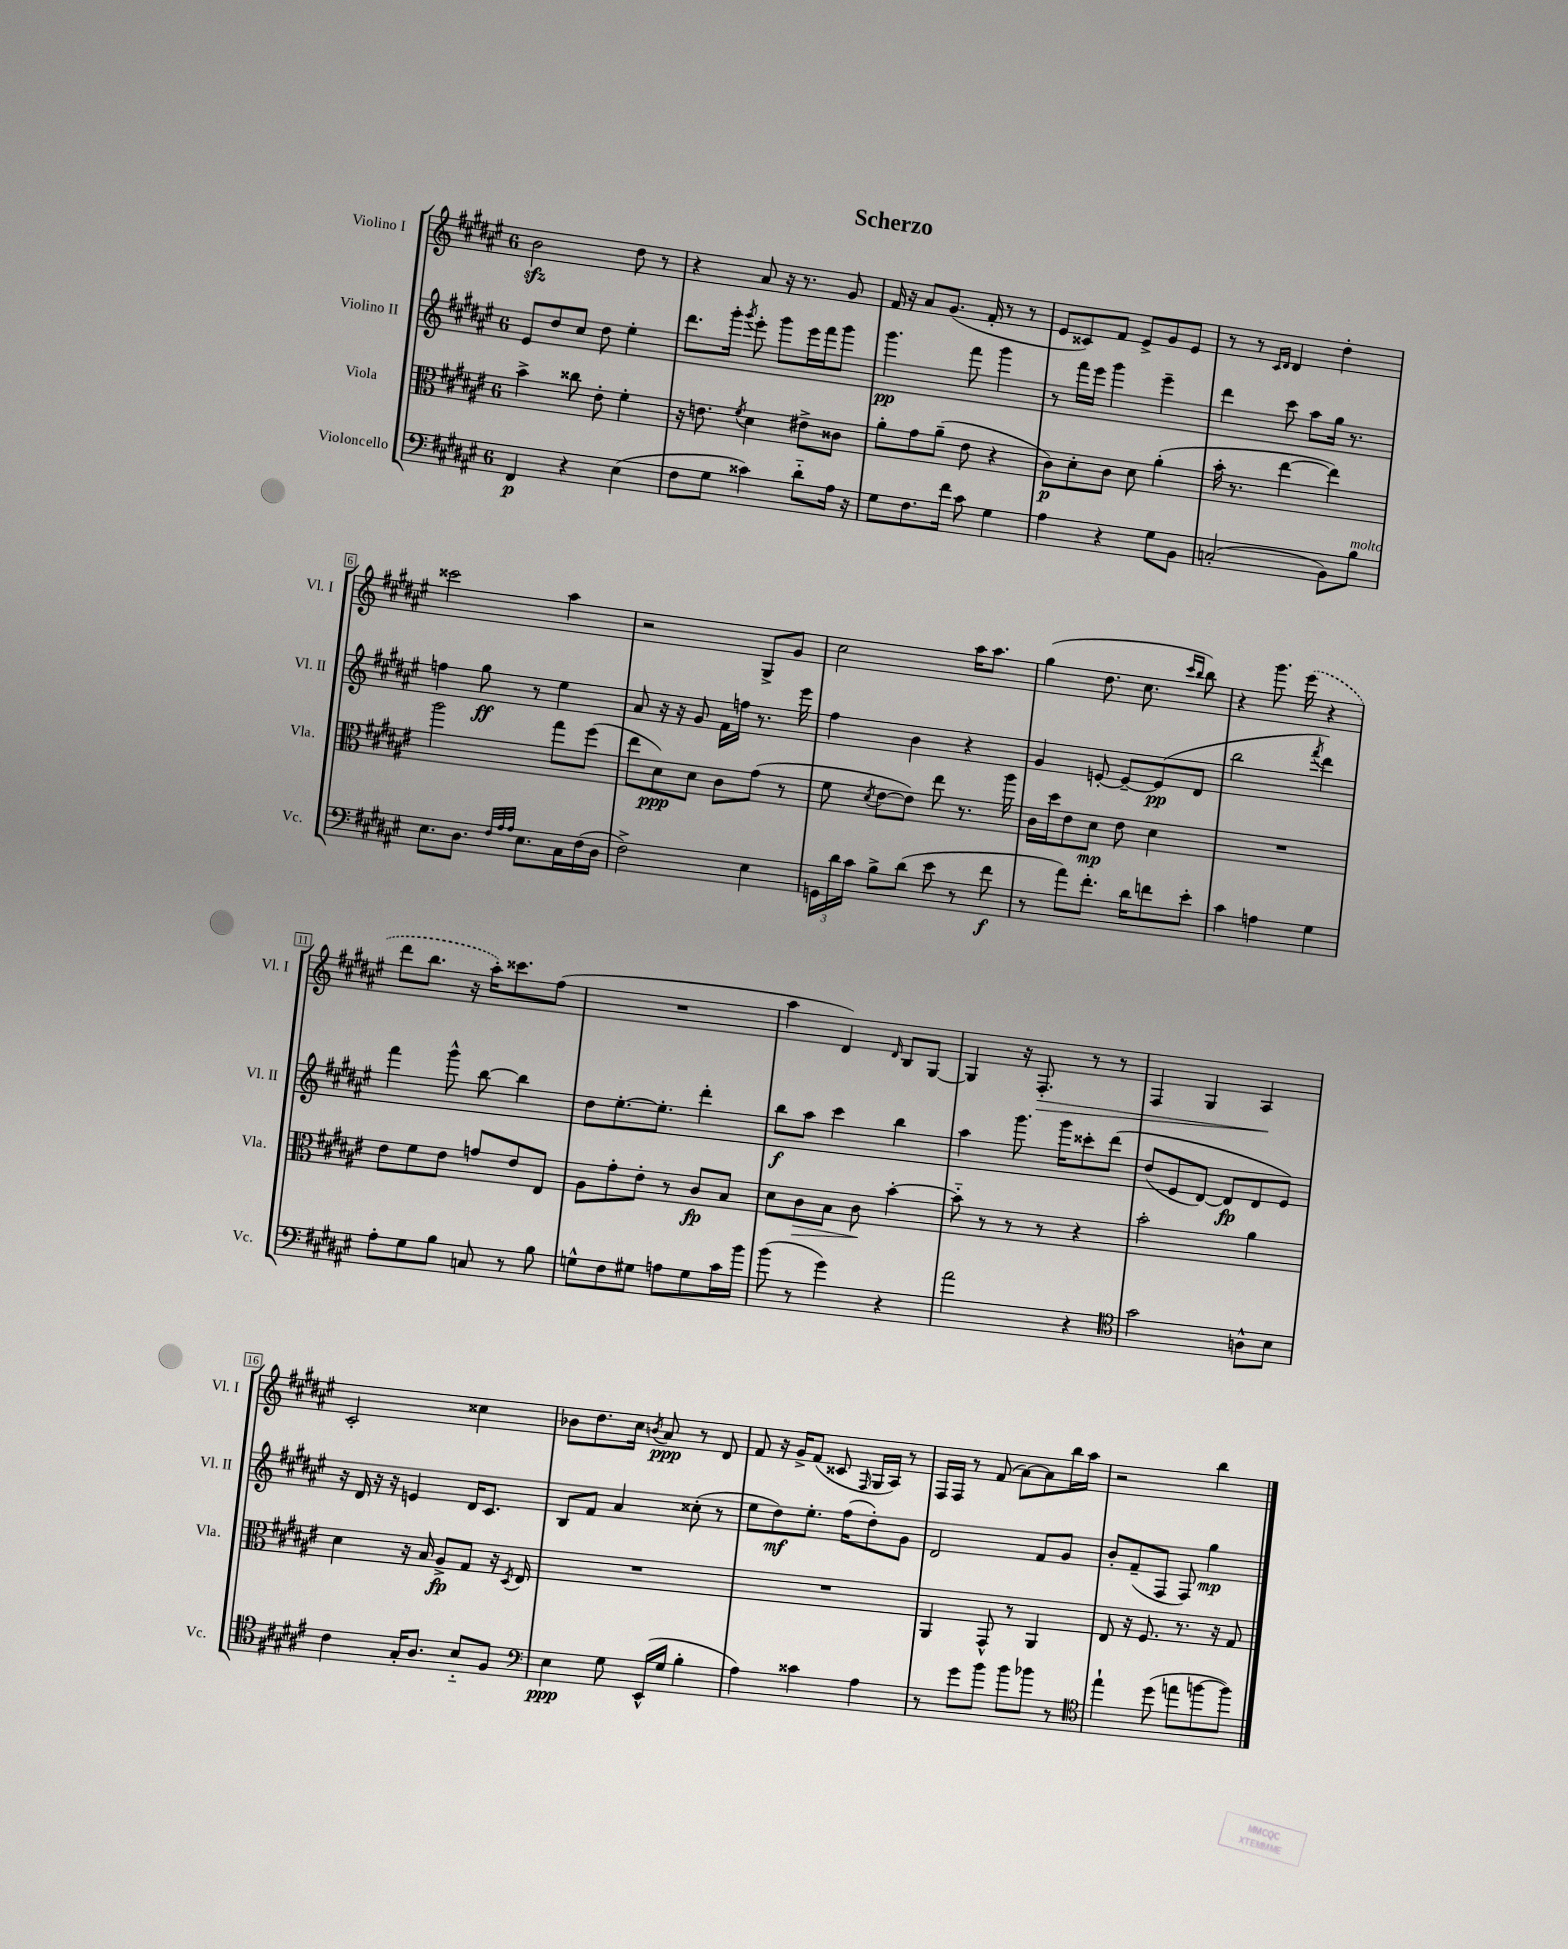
\header { title = "Scherzo" }
<<
\new StaffGroup <<
\new Staff = "s0" \with { instrumentName = "Violino I" shortInstrumentName = "Vl. I" } {
    \clef treble \key fis \major \once \override Staff.TimeSignature.style = #'single-digit \time 6/8
    \autoBeamOff b'2\sfz dis''8 r8 |
    r4 ais'8 r16 r8. gis'8 |
    fis'16 r16 ais'8[ gis'8.]( fis'16-. r8 r8 |
    eis'8[ cisis'8) fis'8] eis'8[-> gis'8 eis'8] |
    r8 r8 \grace { cis'16[ dis'16] } dis'4 dis''4-. |
    cisis'''2 ais''4 |
    r2 gis8[-> gis'8] |
    cis''2 ais''16[ ais''8.] |
    gis''4( dis''8. cis''8. \grace { cis'''16[ b''16] } b''8) |
    r4 gis'''8. \once \slurDashed eis'''16( r4 |
    dis'''8[ b''8.] r16 ais''16[-.) cisis'''8. fis''8]( |
    R2. |
    ais''4 dis'4) \grace { dis'16 } b8[ gis8]~ |
    gis4 r16 fis8.-.\> r8 r8 |
    fis4 gis4 ais4\! |
    cis'2-. cisis''4 |
    bes'8[ dis''8. cis''16] \acciaccatura { b'8 } ais'8\ppp r8 dis'8 |
    fis'8 r16 gis'16[-> fis'8]( cisis'8 \grace { fis16 } gis16[ ais16]) r8 |
    fis16[ fis16] r8 fis'8( ais'8[~) ais'8 b''16 ais''16] |
    r2 b''4 \bar "|." |
}
\new Staff = "s1" \with { instrumentName = "Violino II" shortInstrumentName = "Vl. II" } {
    \clef treble \key fis \major \once \override Staff.TimeSignature.style = #'single-digit \time 6/8
    \autoBeamOff eis'8[ dis''8 cis''8] dis''8 eis''4-. |
    dis'''8.[ gis'''16]-. \acciaccatura { gis'''8 } eis'''8-. gis'''8[ eis'''16 fis'''16 gis'''8] |
    gis'''4.\pp fis'''8 gis'''4 |
    r8 fis'''16[ eis'''16] gis'''4 eis'''4-- |
    dis'''4 cis'''8 ais''8[ gis''16] r8. |
    f''4 gis''8\ff r8 eis''4 |
    ais'8 r16 r16 gis'8 fis'16[ f''16] r8. eis'''16 |
    fis''4 b'4 r4 |
    gis'4 e'8~-. e'8[~-- e'8\pp( dis'8] |
    b''2 \acciaccatura { fis'''8 } dis'''4) |
    fis'''4 gis'''8-^ b''8~ b''4 |
    dis''8[ eis''8.~-. eis''8.]-. dis'''4-. |
    b''8[\f ais''8] cis'''4 b''4 |
    ais''4 gis'''8. gis'''16[ cisis'''8-. dis'''8]\( |
    dis''8[( eis'8 dis'8]~) dis'8[\fp dis'8 eis'8]\) |
    r16 dis'16 r16 r16 e'4 dis'16[ cis'8.] |
    b8[ fis'8] ais'4 cisis''8-.( r8 |
    eis''8[ dis''8\mf) eis''8.]-. fis''16[( dis''8-.) gis'8] |
    dis'2 fis'8[ gis'8] |
    b'8[-. fis'8--( fis8] fis8) gis''4\mp \bar "|." |
}
\new Staff = "s2" \with { instrumentName = "Viola" shortInstrumentName = "Vla." } {
    \clef alto \key fis \major \once \override Staff.TimeSignature.style = #'single-digit \time 6/8
    \autoBeamOff b'4-> cisis''8 eis'8-. fis'4-. |
    r16 e'8. \acciaccatura { fis'8 } dis'4 eis'8[-> cisis'8] |
    ais'8[-. gis'8 ais'8]--( eis'8 r4 |
    cis'8[\p) dis'8-. cis'8] dis'8 ais'4-.( |
    b'16-. r8. eis''4~ eis''4) |
    ais''2 gis''8[ fis''8]( |
    eis''8[ dis'8\ppp) dis'8] cis'8[ gis'8]( r8 |
    fis'8 \acciaccatura { dis'8 } eis'8[~ eis'8]) eis''8 r8. ais''16 |
    cis'16[ dis''16 eis'8 dis'8]\mp eis'8 dis'4 |
    R2. |
    eis'8[ fis'8 eis'8] g'8[ eis'8 eis8] |
    ais8[ gis'8-. eis'8]-. r8 cis'8[\fp b8] |
    dis'8[ cis'8\> b8] cis'8\! b'4~-. |
    b'8-_ r8 r8 r8 r4 |
    b'2-. ais'4 |
    dis'4 r16 b16 ais8[->\fp gis8] r16 \acciaccatura { dis8 } eis16 |
    R2. |
    R2. |
    ais,4 gis,8-^ r8 ais,4 |
    eis8 r16 fis8. r8. r16 gis8 \bar "|." |
}
\new Staff = "s3" \with { instrumentName = "Violoncello" shortInstrumentName = "Vc." } {
    \clef bass \key fis \major \once \override Staff.TimeSignature.style = #'single-digit \time 6/8
    \autoBeamOff fis,4\p r4 eis4( |
    fis8[ gis8] cisis'4) dis'8[-_ ais16] r16 |
    gis8[ fis8. fis'16] cis'8 gis4 |
    ais4 r4 gis8[ b,8] |
    c2-.( b,8[) b8]^\markup { \italic "molto" } |
    eis8.[ dis8.] \grace { fis32[ ais32 ais32] } eis8.[ cis16 fis16( dis16] |
    fis2->) eis4 |
    \tuplet 3/2 { g,16[ dis'16 cis'16] } b8[-> dis'8]( eis'8 r8 fis'8\f |
    r8 ais'8[) fis'8.]-. dis'16[ f'8 eis'8]-. |
    cis'4 a4 gis4 |
    ais8[-. gis8 b8] c8 r8 b8 |
    g8[-^ fis8 gis8] a8[ gis8 cis'16 b'16] |
    b'8( r8 gis'4) r4 |
    ais'2 r4 |
    \clef tenor gis'2 a8[-^ b8] |
    cis'4 gis16[-. ais8.] b8[-_ fis8] |
    \clef bass eis4\ppp gis8 eis,16[-^( gis16] b4-. |
    ais4) cisis'4 ais4 |
    r8 gis'8[ b'8] b'8[ bes'8] r8 |
    \clef tenor eis''4-! dis''8( e''8[ f''8~ f''8]) \bar "|." |
}
>>
>>
\layout { \context { \Score \override BarNumber.stencil = #(make-stencil-boxer 0.1 0.3 ly:text-interface::print) } }
